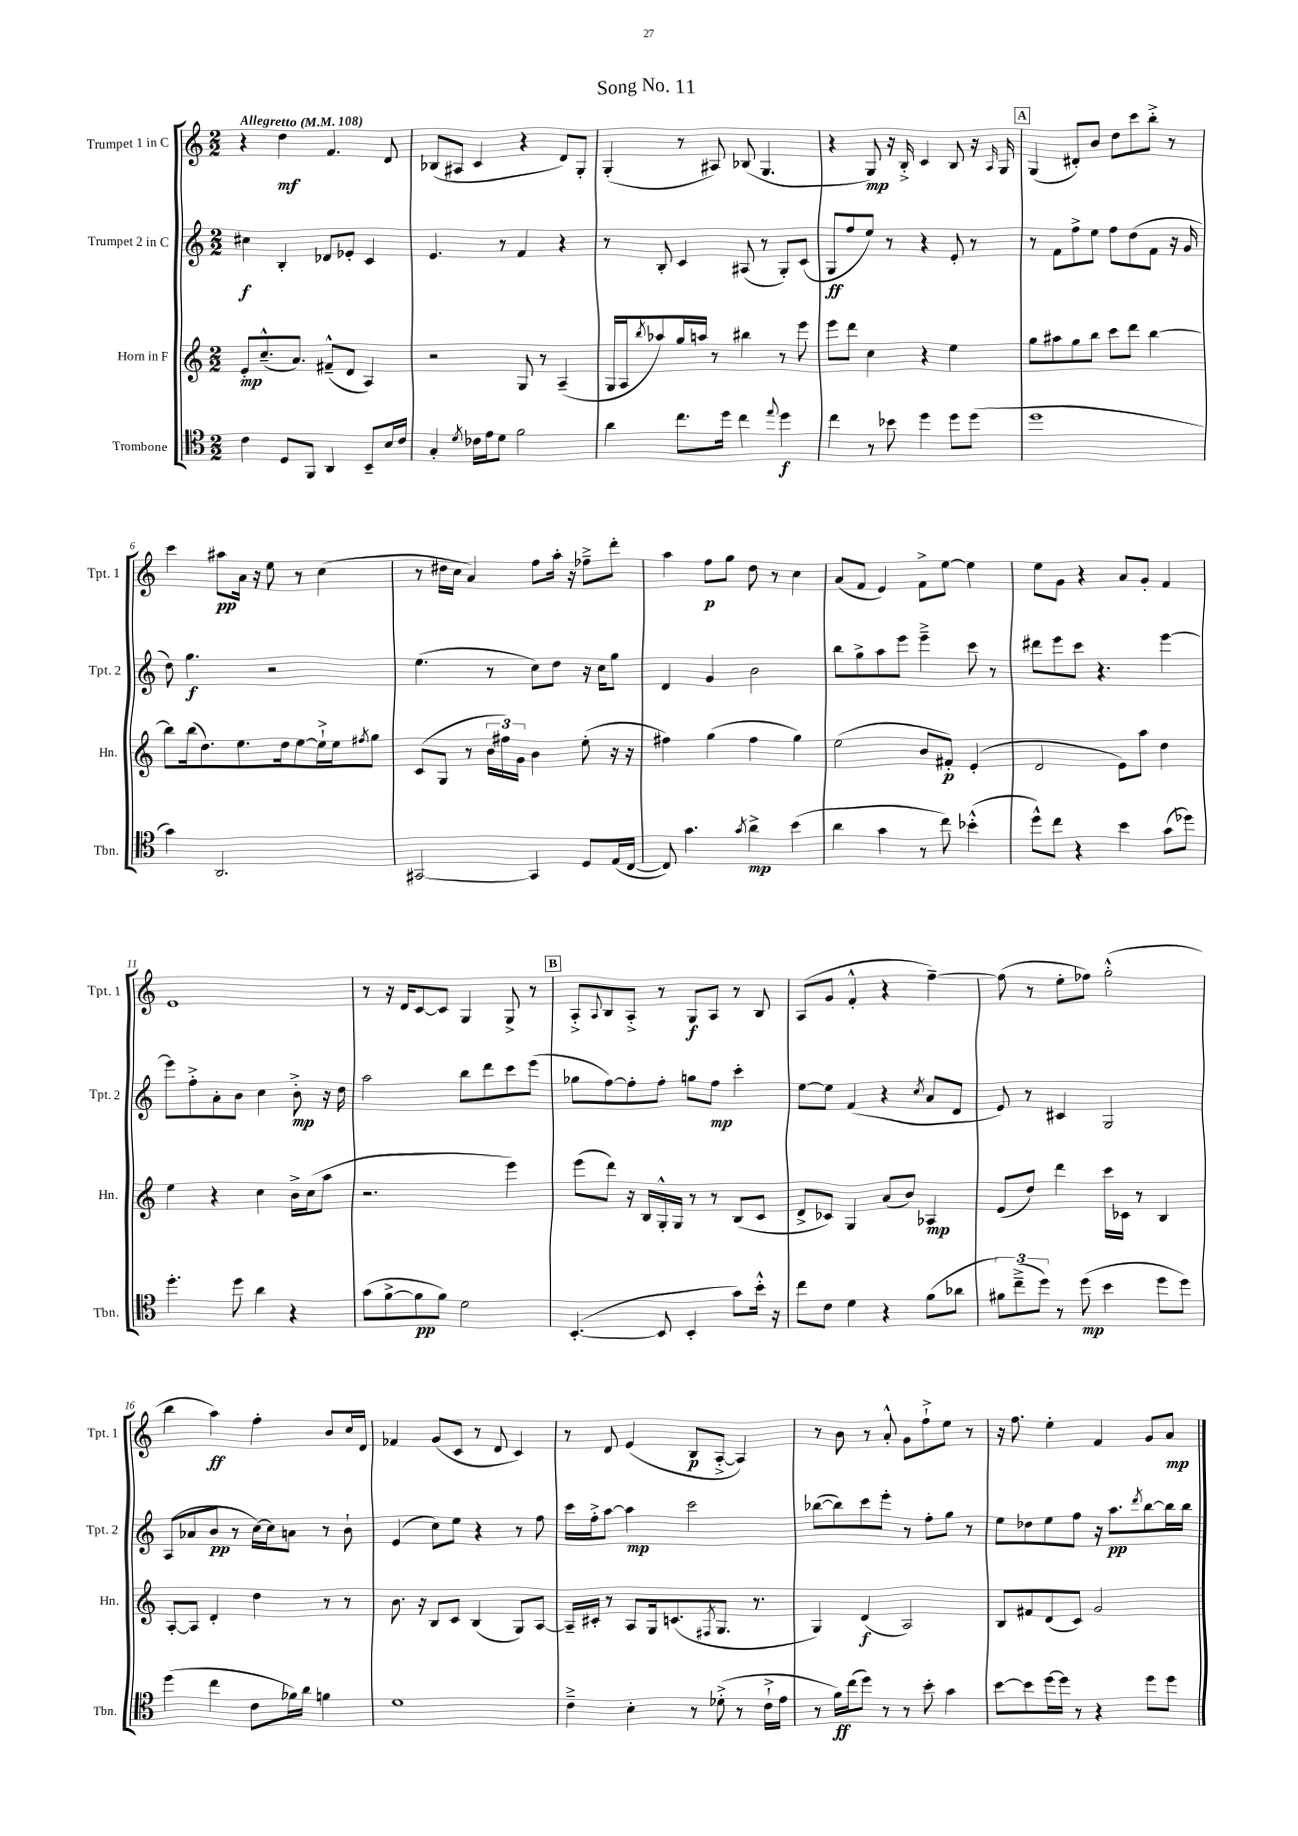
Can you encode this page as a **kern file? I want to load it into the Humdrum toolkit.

**kern	**kern	**kern	**kern
*staff4	*staff3	*staff2	*staff1
*clefC4	*clefG2	*clefG2	*clefG2
*k[]	*k[]	*k[]	*k[]
*M2/2	*M2/2	*M2/2	*M2/2
*MM108	*MM108	*MM108	*MM108
4c	8e'	4cc#	4r
.	(8.cc~^^	.	.
8D	.	4B'	4dd
.	8.a)	.	.
8FF	.	.	.
4AA	(8f#~^^	8d-	4.f
.	8d	8e-'	.
8BB~	4A)	4c	.
16B	.	.	8d
16c	.	.	.
=	=	=	=
4G'	2r	4.e	(8B-
.	.	.	8A#
8qd	.	.	.
16c-	.	.	4c
16e	.	.	.
8d	.	8r	.
2f	8G	4f	4r
.	8r	.	.
.	(4A~	4r	8d)
.	.	.	8G'
=	=	=	=
4a	16G	8r	(4G'
.	16A	.	.
.	8qbb	.	.
.	8aa-)	8B'	.
8.cc	16gg	4c	8r
.	16aa	.	.
.	8r	.	8A#)
16dd	.	.	.
4cc	4bb#	(8A#	(8B-
.	.	8r	4.G
8qqee	.	.	.
4dd	8r	8G')	.
.	8eee	(8c	.
=	=	=	=
4cc	8eee	8G	4r
.	8ddd	8ff	.
8r	4cc	8ee)	8G)
8b-	.	8r	16r
.	.	.	16B'^
4dd	4r	4r	4c
8dd	4ee	8e'	8B
(8dd	.	8r	16r
.	.	.	16qqA
.	.	.	16G
=	=	=	=
1dd	8gg	8r	(4G
.	8aa#	8f	.
.	8gg	8ff^	8d#')
.	8bb	8ee	8b
.	8ccc	8ff	8dd
.	8ddd	(8dd	8ccc
.	[4bb	8f	8bb'^
.	.	16r	8r
.	.	16g	.
=	=	=	=
4g)	8bb]	8dd)	4ccc
.	(16bb	4.gg	.
.	8.dd)	.	.
2.AA	.	.	8aa#
.	8.ee	.	16a
.	.	.	16r
.	.	2r	8ee
.	16dd	.	.
.	[8ee	.	8r
.	16ee`^]	.	(4cc
.	16ee	.	.
.	8qff#	.	.
.	8gg	.	.
=	=	=	=
[2GG#	(8c	(4.ee	8r
.	8G	.	16dd#
.	.	.	16cc
.	8r	.	4a)
.	24b	8r	.
.	24ff#)	.	.
.	24g	.	.
4GG#]	4b	8cc)	8ff
.	.	8dd	16aa'
.	.	.	16r
8D	(8ee'	16r	8ff-~^
.	.	16cc	.
(16E	16r	8gg	8ddd'
[16C	16r	.	.
=	=	=	=
8C])	4ff#)	4d	4aa
4.g	.	.	.
.	(4gg	4g	8ff
.	.	.	8gg
8qg	.	.	.
4a^	4ff#	2b	8dd
.	.	.	8r
(4b	4gg)	.	4cc
=	=	=	=
4a	(2ee	8bb	(8a
.	.	8gg^	8f
4g	.	8aa	4e)
.	.	8eee	.
8r	8b	4eee~^	8f^
8cc)	8f#')	.	[8ee
(4b-'^^	(4e'	8ccc	4ee]
.	.	8r	.
=	=	=	=
8dd^^)	2d	8ddd#	8ee
8cc	.	8eee	8g
4r	.	8ccc	4r
.	.	4.r	.
4b	8e)	.	8a
.	8aa	.	8g'
(8g	4dd	[4eee	4f
8dd-)	.	.	.
=	=	=	=
4.dd'	4ee	8eee]	1e
.	.	8ff'^	.
.	4r	8a'	.
8dd	.	8b	.
4a	4cc	4cc	.
4r	16b^	8b'^	.
.	(16cc	.	.
.	8aa	16r	.
.	.	16dd	.
=	=	=	=
(8g	2.r	2aa	8r
[8f^	.	.	16r
.	.	.	16d
8f]	.	.	[8c
8f)	.	.	8c]
2d	.	8bb	4G
.	.	8ddd	.
.	4eee)	8ccc	8G^
.	.	(8eee	8r
=	=	=	=
([4.BB'	(8eee	8gg-	8A'^
.	.	.	8qqA
.	8ddd)	[8ff)	8B
.	16r	8ff']	8A'^
.	16B	.	.
8BB]	16G'^^	8ff'	8r
.	16G	.	.
4BB'	8r	8gg	8G
.	8r	8ff	8A
8g)	(8B	4ccc'	8r
16b'^^	8c	.	8B
16r	.	.	.
=	=	=	=
8cc	8d^	[8ee	(8A
8c	8c-)	8ee]	8g
4d	4G	(4f	4f'^^
4r	(8a	4r	4r
.	8b)	.	.
.	.	8qcc	.
(8f	4A-	8a	[4ff~)
8a-	.	8d	.
=	=	=	=
12f#)	(8e	8e)	(8ff]
(12cc~^	.	.	.
.	8dd)	8r	8r
12dd)	.	.	.
8r	4ddd	4c#	8ee'
(8dd	.	.	8ff-)
4b	16ccc	2G	(2gg'^^
.	16c-	.	.
.	8r	.	.
8dd	4B	.	.
8dd)	.	.	.
=	=	=	=
(4dd	[8A'	(8A	4bb
.	8A]	8a-	.
4cc	4d'	8b	4aa)
.	.	8r	.
8c	4dd	[16cc)	4ff'
.	.	16cc]	.
16f-)	.	8a	.
16a	.	.	.
4f	8r	8r	8b
.	8r	8b`	16cc
.	.	.	16d
=	=	=	=
1d	8.b	(4e	4f-
.	16r	.	.
.	8B	8cc)	(8g
.	8c	8ee	8c
.	(4B	4r	8r
.	.	.	8d
.	8G)	8r	4c)
.	[8A	8ff	.
=	=	=	=
4c~^	16A~]	16ccc	8r
.	16c#'	16ff'^	.
.	8r	[8aa	8d
4B'	8A	4aa]	(4e
.	16G	.	.
.	(8.c	.	.
8r	.	2ccc	8B
.	8qF#	.	.
(8d-'^	8.G	.	[8A'^
8r	.	.	4A])
.	8.r	.	.
16c`^	.	.	.
16e	.	.	.
=	=	=	=
8r	4G)	([8bb-	8r
16f)	.	8bb-])	8b
(16cc	.	.	.
8dd)	(4d	8ccc	8r
8r	.	8eee'	8a'^^
8r	2A)	8r	8g
8b'	.	8ff'	8ff`^
4g	.	8gg	8ee
.	.	8r	8r
=	=	=	=
[8b	8B	8ee	16r
.	.	.	8.ff
8b]	8f#	8dd-	.
[16dd	(8d	8ee	4ee'
16dd]	.	.	.
8r	8c)	8ff	.
4r	2g	16r	4f
.	.	8.aa	.
.	.	8qddd	.
8dd	.	[8bb	8g
8dd	.	16bb]	8a
.	.	16bb	.
==	==	==	==
*-	*-	*-	*-
